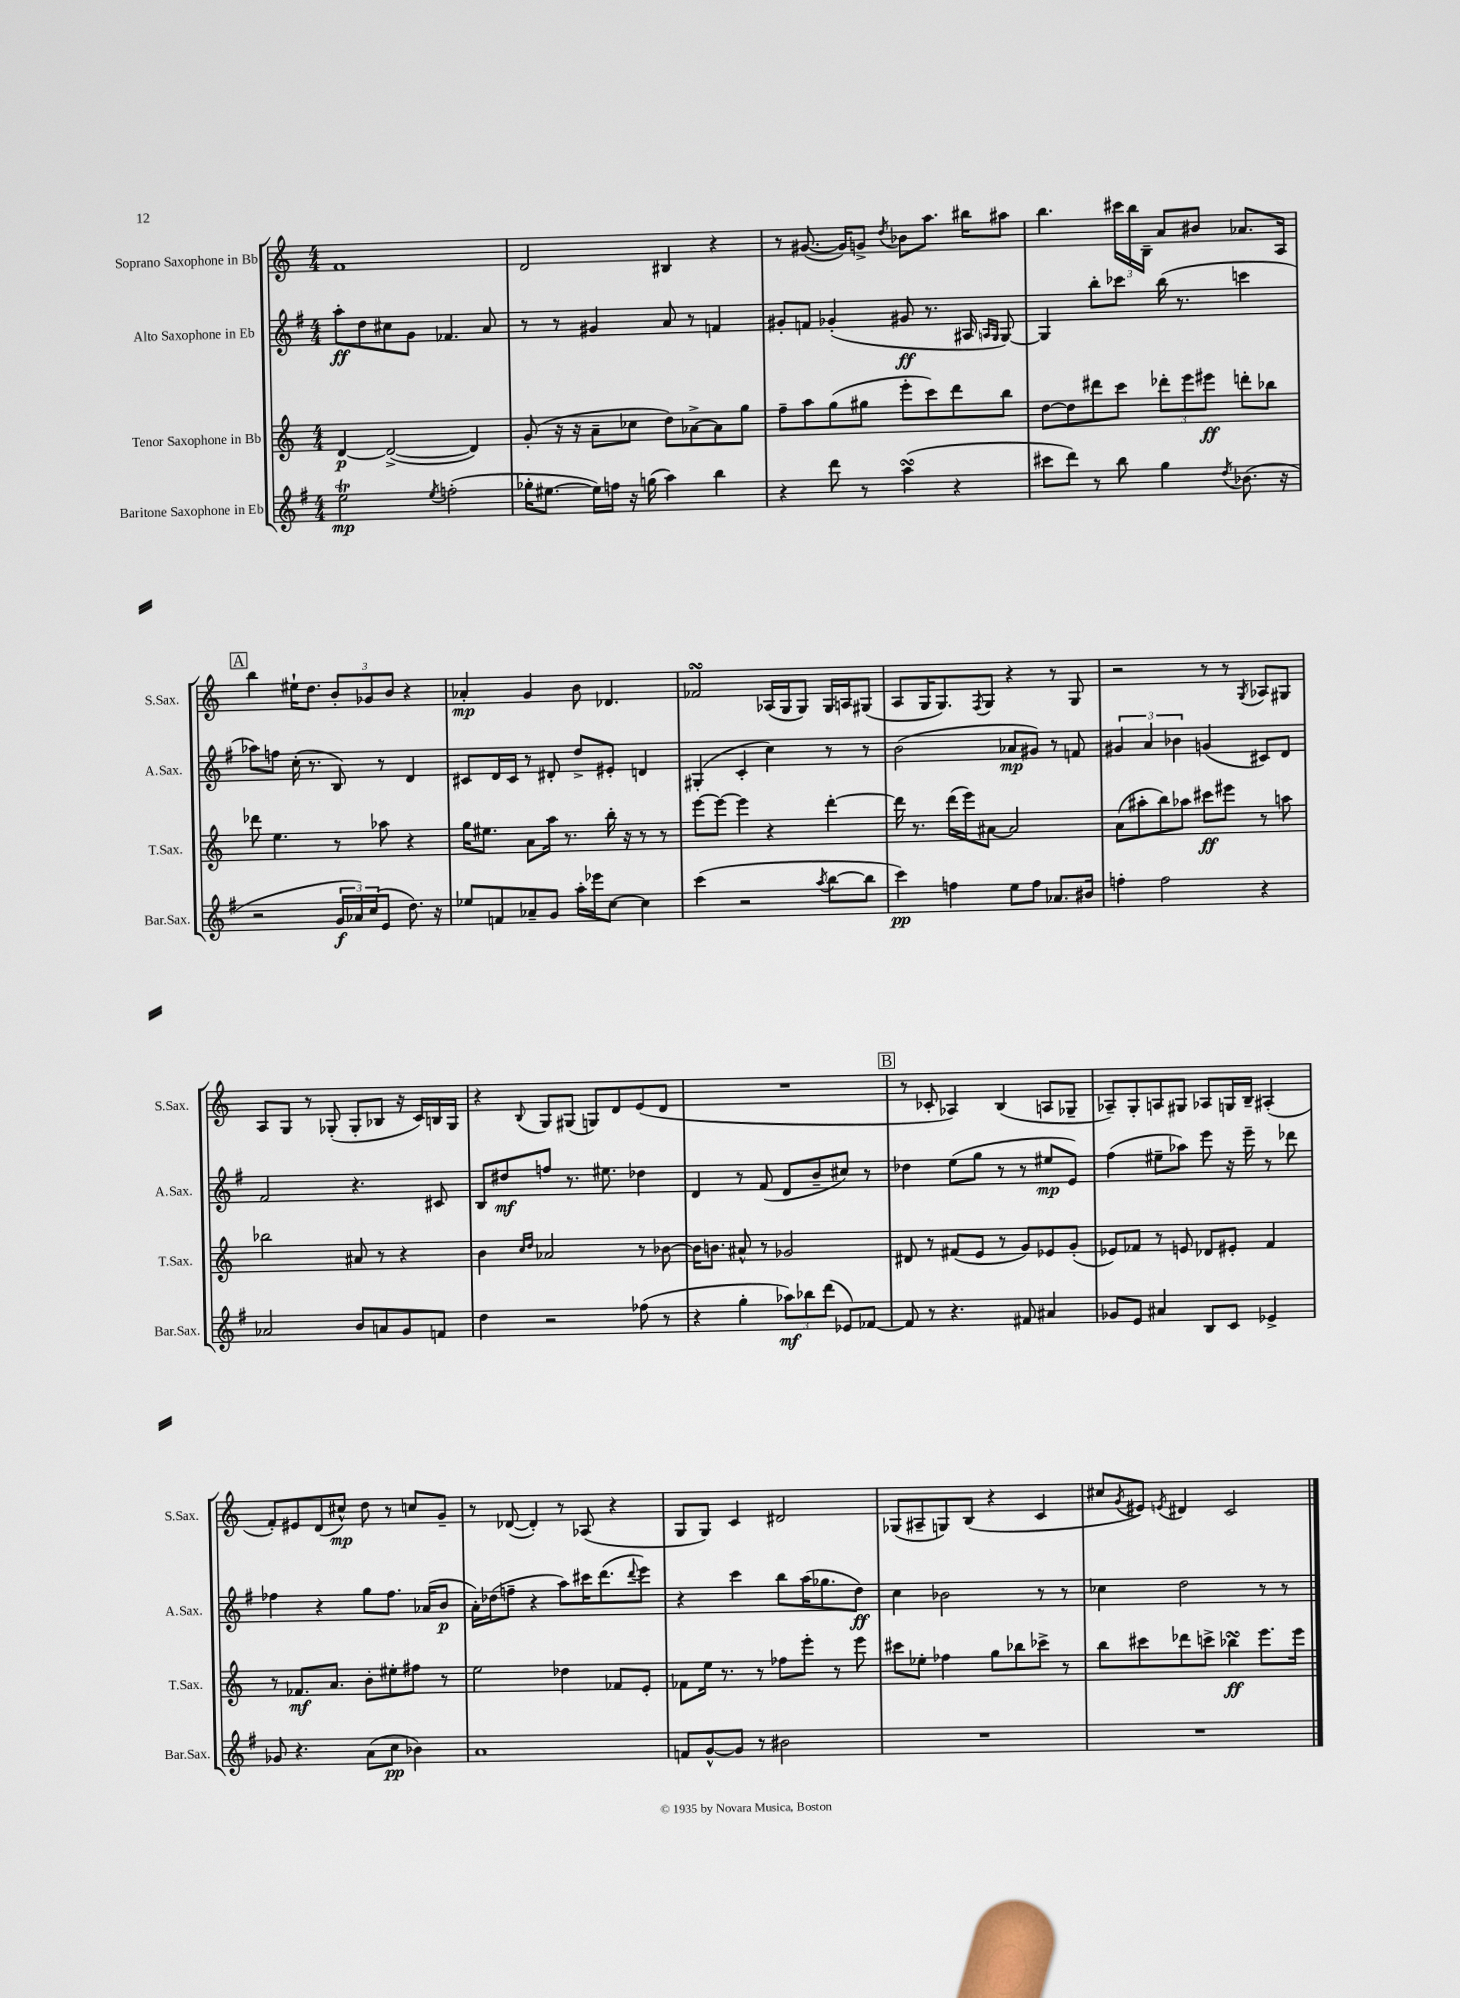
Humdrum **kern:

**kern	**dynam	**kern	**dynam	**kern	**dynam	**kern	**dynam
*part4	*part4	*part3	*part3	*part2	*part2	*part1	*part1
*staff4	*staff4	*staff3	*staff3	*staff2	*staff2	*staff1	*staff1
*I"Baritone Saxophone in Eb	*	*I"Tenor Saxophone in Bb	*	*I"Alto Saxophone in Eb	*	*I"Soprano Saxophone in Bb	*
*I'Bar.Sax.	*	*I'T.Sax.	*	*I'A.Sax.	*	*I'S.Sax.	*
*clefG2	*	*clefG2	*	*clefG2	*	*clefG2	*
*k[f#]	*	*k[]	*	*k[f#]	*	*k[]	*
*M4/4	*	*M4/4	*	*M4/4	*	*M4/4	*
=1	=1	=1	=1	=1	=1	=1	=1
2eeT\	mp	[4d/	p	8aa'\L	ff	1f	.
.	.	.	.	8dd\	.	.	.
.	.	(2d^/_	.	8cc#X\	.	.	.
.	.	.	.	8g\J	.	.	.
8qee/	.	.	.	.	.	.	.
(2ffn'\	.	.	.	4.f-X/	.	.	.
.	.	4d/])	.	.	.	.	.
.	.	.	.	8a/	.	.	.
=2	=2	=2	=2	=2	=2	=2	=2
16gg-X'\KL	.	(8g'/	.	8r	.	2d/	.
[8.ee#X\J	.	.	.	.	.	.	.
.	.	16r	.	8r	.	.	.
.	.	16r	.	.	.	.	.
16ee#\LL])	.	8a~\L	.	4g#X/	.	.	.
16ffn\JJ	.	.	.	.	.	.	.
16r	.	8cc-X\J	.	.	.	.	.
(16ggn\	.	.	.	.	.	.	.
4aa\)	.	8dd\L)	.	8a/	.	4B#X/	.
.	.	[8a-X^\	.	8r	.	.	.
4bb\	.	8a-\]	.	4fn/	.	4r	.
.	.	8gg\J	.	.	.	.	.
=3	=3	=3	=3	=3	=3	=3	=3
4r	.	8ff~\L	.	8g#X'/L	.	8r	.
.	.	8aa\	.	8fn/J	.	([8.g#X/	.
8ddd\	.	(8gg\	.	(4g-X'/	.	.	.
.	.	.	.	.	.	16g#/KL])	.
8r	.	8gg#X\J	.	.	.	8gn^/J	.
.	.	.	.	.	.	8qdd/	.
(4aasSSS\	.	8eee'\L	.	8g#X/	ff	8b-X\L	.
.	.	8ccc\)	.	8.r	.	8.aa\J	.
4r	.	8ddd\	.	.	.	.	.
.	.	.	.	16A#X/	.	16bb#X\KL	.
.	.	.	.	16qqAn/LL	.	.	.
.	.	.	.	16qqG/JJ	.	.	.
.	.	8bb\J	.	[8G/)	.	8aa#X\J	.
=4	=4	=4	=4	=4	=4	=4	=4
8ccc#X\L	.	[8dd\L	.	4G/]	.	4.bb\	.
8ddd\J)	.	8dd\]	.	.	.	.	.
8r	.	8ddd#X\	.	8bb'\L	.	.	.
8bb\	.	8ccc\J	.	8ccc-X\J	.	24ccc#X\LL	.
.	.	.	.	.	.	24bb\	.
.	.	.	.	.	.	24B~\JJ	.
4gg\	.	12ddd-X'\L	.	(16bb\	.	8a/L	.
.	.	.	.	8.r	.	.	.
.	.	12eee\	.	.	.	.	.
.	.	.	.	.	.	8b#X/J	.
.	.	12eee#X\J	ff	.	.	.	.
8qdd/	.	.	.	.	.	.	.
(8.b-X\	.	8dddn'\L	.	4cccn\	.	8.a-X/L	.
.	.	8bb-X\J	.	.	.	.	.
16r	.	.	.	.	.	16A/Jk	.
!!LO:LB:g=z
!!LO:REH:place=s1:t=A
=5	=5	=5	=5	=5	=5	=5	=5
2r	.	8ddd-X\	.	8aa-X\L)	.	4bb\	.
.	.	4.ee\	.	8ffn\J	.	.	.
.	.	.	.	(16cc'\	.	16ee#X`\KL	.
.	.	.	.	8.r	.	8.dd\J	.
24g/LL	f	8r	.	8B/)	.	12b'/L	.
24a-X/)	.	.	.	.	.	.	.
(24cc/J	.	.	.	.	.	12g-X/	.
8e/J	.	8aa-X\	.	8r	.	.	.
.	.	.	.	.	.	12b/J	.
8.dd\)	.	4r	.	4d/	.	4r	.
16r	.	.	.	.	.	.	.
=6	=6	=6	=6	=6	=6	=6	=6
8ee-X/L	.	16gg\KL	.	8c#X/L	.	4a-X'/	mp
.	.	8.ee#X\J	.	.	.	.	.
8fn/	.	.	.	16d/L	.	.	.
.	.	.	.	16c#/JJ	.	.	.
8a-X~/	.	8a\L	.	8r	.	4g/	.
8g/J	.	16aa\Jk	.	8d#X'/	.	.	.
.	.	8.r	.	.	.	.	.
16aa'\LL	.	.	.	8dd^/L	.	8b\	.
16eee-X\J	.	.	.	.	.	.	.
[8cc\J	.	16bb'\	.	8e#X'/J	.	4.d-X/	.
.	.	16r	.	.	.	.	.
4cc\]	.	8r	.	4dn/	.	.	.
.	.	8r	.	.	.	.	.
=7	=7	=7	=7	=7	=7	=7	=7
(4ccc\	.	[8eee\L	.	(4G#X'/	.	2f-XsSSs/	.
.	.	8eee\J_	.	.	.	.	.
2r	.	4eee\]	.	4c'/	.	.	.
.	.	4r	.	4cc\)	.	(16A-X/LL	.
.	.	.	.	.	.	16G/J	.
.	.	.	.	.	.	8G/J)	.
8qaa/	.	.	.	.	.	.	.
[8bb\L	.	[4ddd'\	.	8r	.	16G/LL	.
.	.	.	.	.	.	16An/J	.
8bb\J]	.	.	.	8r	.	(8G#X/J	.
=8	=8	=8	=8	=8	=8	=8	=8
4ccc\)	pp	16ddd\]	.	(2b\	.	8A/L	.
.	.	8.r	.	.	.	.	.
.	.	.	.	.	.	16G/K	.
.	.	.	.	.	.	8.G/)	.
4ffn\	.	(16ddd\LL	.	.	.	.	.
.	.	16eee\J)	.	.	.	.	.
.	.	.	.	.	.	8qF/	.
.	.	[8a#X\J	.	.	.	8G/J	.
8ee\L	.	2a#/]	.	8a-X/L	mp	4r	.
8ff\J	.	.	.	8g#X/J)	.	.	.
8.a-X/L	.	.	.	8r	.	8r	.
.	.	.	.	8fn/	.	8G/	.
16b#X/Jk	.	.	.	.	.	.	.
=9	=9	=9	=9	=9	=9	=9	=9
4ffn'\	.	(8a\L	.	6g#X/	.	2r	.
.	.	8aa#X'\	.	.	.	.	.
.	.	.	.	6a/	.	.	.
2ff\	.	8bb\)	.	.	.	.	.
.	.	.	.	6b-X\	.	.	.
.	.	8aa-X\J	.	.	.	.	.
.	.	8ccc#X\L	ff	(4gn/	.	8r	.
.	.	8eee#X\J	.	.	.	8r	.
.	.	.	.	.	.	8qG/	.
4r	.	8r	.	8c#X/L)	.	8A-X/L	.
.	.	8aan\	.	8d/J	.	8G#X/J	.
!!LO:LB:g=z
=10	=10	=10	=10	=10	=10	=10	=10
2a-X/	.	2bb-X\	.	2f#/	.	8A/L	.
.	.	.	.	.	.	8G/J	.
.	.	.	.	.	.	8r	.
.	.	.	.	.	.	(8G-X'/	.
8b/L	.	8a#X/	.	4.r	.	8G-'/L	.
8an/	.	8r	.	.	.	8B-X/J	.
8g/	.	4r	.	.	.	16r	.
.	.	.	.	.	.	16c/LL)	.
8fn/J	.	.	.	8c#X/	.	16Bn/	.
.	.	.	.	.	.	16G-/JJ	.
=11	=11	=11	=11	=11	=11	=11	=11
4dd\	.	4b\	.	8B/L	.	4r	.
.	.	.	.	8dd#X/	mf	.	.
.	.	16qqcc/LL	.	.	.	.	.
.	.	16qqdd/JJ	.	.	.	8qqB/	.
2r	.	2a-X/	.	8ffn/J	.	8G/L	.
.	.	.	.	8.r	.	(8G#X/J	.
.	.	.	.	.	.	8Gn/L)	.
.	.	.	.	8.ee#X\	.	.	.
.	.	.	.	.	.	8d/	.
(8ff-X\	.	8r	.	4dd-X\	.	(8e/	.
8r	.	[8b-X\	.	.	.	8d/J	.
=12	=12	=12	=12	=12	=12	=12	=12
4r	.	16b-\KL]	.	4d/	.	1r	.
.	.	8.bn\J	.	.	.	.	.
4gg'\	.	8a#X^^/	.	8r	.	.	.
.	.	8r	.	(8f#/	.	.	.
12aa-X\L)	mf	2g-X/	.	8d/L	.	.	.
12bb-X\	.	.	.	.	.	.	.
.	.	.	.	8b~/	.	.	.
(12ddd\J	.	.	.	.	.	.	.
8e-X/L)	.	.	.	8cc#X/J)	.	.	.
[8f-X/J	.	.	.	8r	.	.	.
!!LO:REH:place=s1:t=B
=13	=13	=13	=13	=13	=13	=13	=13
8f-/]	.	8d#X/	.	4dd-X\	.	8r	.
8r	.	8r	.	.	.	8c-X'/	.
4.r	.	(8f#X/L	.	(8ee\L	.	4A-X/)	.
.	.	8e/J	.	8gg\J	.	.	.
.	.	8r	.	8r	.	(4B/	.
8f#X/	.	8g/L)	.	8r	.	.	.
4a#X/	.	8e-X/	.	8ee#X/L	mp	8An/L	.
.	.	(8g'/J	.	8e/J)	.	8G-X~/J	.
=14	=14	=14	=14	=14	=14	=14	=14
8g-X/L	.	8e-X/L)	.	(4ff#\	.	8A-X~/L)	.
8e/J	.	8f-X/J	.	.	.	8G'/	.
4a#X/	.	8r	.	8ee#X~\L	.	8An/	.
.	.	8en/	.	8aa-X\J)	.	8G#X/J	.
8B/L	.	8d-X/L	.	8eee\	.	8A-X/L	.
8c/J	.	8e#X'/J	.	16r	.	16Gn/L	.
.	.	.	.	16eee~\	.	16B~/JJ	.
4e-X^/	.	4f-/	.	8r	.	(4A#X'/	.
.	.	.	.	8ddd-X\	.	.	.
!!LO:LB:g=z
=15	=15	=15	=15	=15	=15	=15	=15
8g-X/	.	8r	.	4ff-X\	.	8f'/L)	.
4.r	.	8.f-X/L	mf	.	.	8e#X/	.
.	.	.	.	4r	.	(8d/	.
.	.	8.a/J	.	.	.	.	.
.	.	.	.	.	.	8cc#X^^/J)	mp
(8a\L	.	8b'\L	.	8gg\L	.	8dd\	.
8cc\J	pp	8ee#X'\	.	8.ff-\J	.	8r	.
4b-X\)	.	8ff#X\J	.	.	.	8ccn/L	.
.	.	.	.	(16a-X/KL	.	.	.
.	.	8r	.	8b/J	p	8g~/J	.
=16	=16	=16	=16	=16	=16	=16	=16
1a	.	2ee\	.	16a'\LL)	.	8r	.
.	.	.	.	(16dd-X\J	.	.	.
.	.	.	.	8ffn~\J	.	([8d-X/	.
.	.	.	.	4r	.	4d-'/])	.
.	.	4dd-X\	.	8aa\L)	.	8r	.
.	.	.	.	16ccc#X\K	.	(8A-X/	.
.	.	.	.	(8.ddd\	.	.	.
.	.	8f-X/L	.	.	.	4r	.
.	.	.	.	8qqddd/	.	.	.
.	.	8e'/J	.	8eee\J)	.	.	.
=17	=17	=17	=17	=17	=17	=17	=17
8fn/L	.	8f-X\L	.	4r	.	8G/L	.
[8g^^/	.	16ee\Jk	.	.	.	8G/J)	.
.	.	8.r	.	.	.	.	.
8g/J]	.	.	.	4ccc\	.	4c/	.
8r	.	8r	.	.	.	.	.
2b#X\	.	8ff-X\L	.	8bb\L	.	2d#X/	.
.	.	8eee'\J	.	(16aa\K	.	.	.
.	.	.	.	8.gg-X\	.	.	.
.	.	8r	.	.	.	.	.
.	.	8eee\	.	8dd\J)	ff	.	.
=18	=18	=18	=18	=18	=18	=18	=18
1r	.	8ccc#X\L	.	4cc\	.	(8G-X/L	.
.	.	8ee-X'\J	.	.	.	8A#X~/	.
.	.	4ff-X\	.	2b-X\	.	8Gn/)	.
.	.	.	.	.	.	(8B/J	.
.	.	8gg\L	.	.	.	4r	.
.	.	8bb-X\	.	.	.	.	.
.	.	8ccc-X^\J	.	8r	.	4c/	.
.	.	8r	.	8r	.	.	.
=19	=19	=19	=19	=19	=19	=19	=19
1r	.	8bb\L	.	4cc-X\	.	8cc#X/L	.
.	.	.	.	.	.	8qg/	.
.	.	8ccc#X\	.	.	.	8e#X/J)	.
.	.	.	.	.	.	8qen/	.
.	.	8ddd-X\	.	2dd\	.	4d#X/	.
.	.	8cccn^\J	.	.	.	.	.
.	.	4bb-XsSSs\	ff	.	.	2c/	.
.	.	8.eee\L	.	8r	.	.	.
.	.	.	.	8r	.	.	.
.	.	16eee\Jk	.	.	.	.	.
==	==	==	==	==	==	==	==
*-	*-	*-	*-	*-	*-	*-	*-
